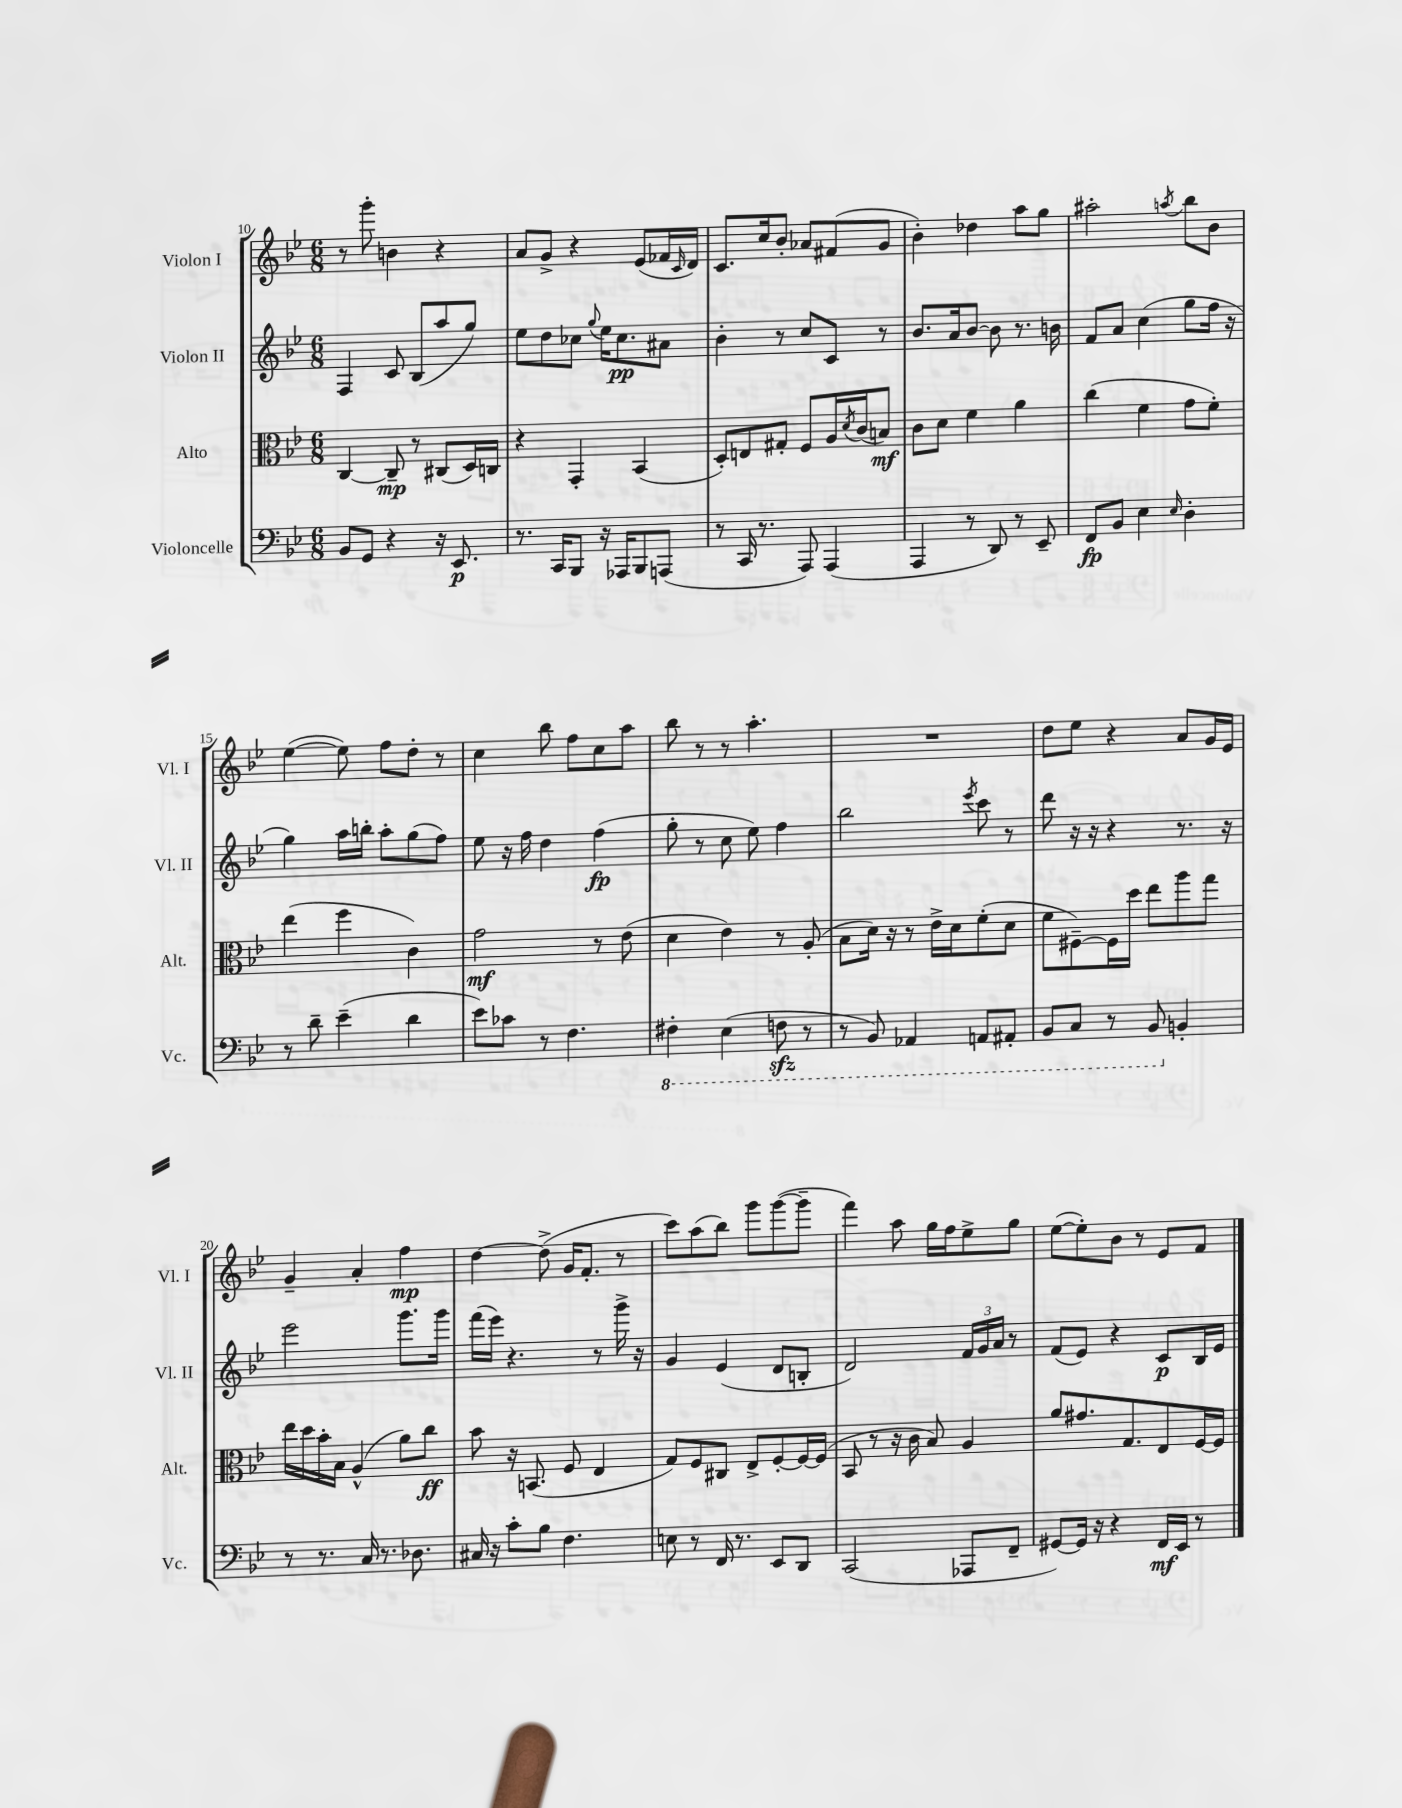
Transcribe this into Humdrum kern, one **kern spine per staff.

**kern	**dynam	**kern	**dynam	**kern	**dynam	**kern	**dynam
*part4	*part4	*part3	*part3	*part2	*part2	*part1	*part1
*staff4	*staff4	*staff3	*staff3	*staff2	*staff2	*staff1	*staff1
*I"Violoncelle	*	*I"Alto	*	*I"Violon II	*	*I"Violon I	*
*I'Vc.	*	*I'Alt.	*	*I'Vl. II	*	*I'Vl. I	*
*clefF4	*	*clefC3	*	*clefG2	*	*clefG2	*
*k[b-e-]	*	*k[b-e-]	*	*k[b-e-]	*	*k[b-e-]	*
*M6/8	*	*M6/8	*	*M6/8	*	*M6/8	*
=10	=10	=10	=10	=10	=10	=10	=10
8BB-/L	.	[4C/	.	4F/	.	8r	.
8GG/J	.	.	.	.	.	8ggg'\	.
4r	.	8C~/]	mp	8c/	.	4bn\	.
.	.	8r	.	(8B-/L	.	.	.
16r	.	(8C#X/L	.	8aa/	.	4r	.
8.EE-/	p	.	.	.	.	.	.
.	.	16D/L)	.	8gg/J)	.	.	.
.	.	16Cn/JJ	.	.	.	.	.
=11	=11	=11	=11	=11	=11	=11	=11
8.r	.	4r	.	8ee-\L	.	8a/L	.
.	.	.	.	8dd\	.	8g^/J	.
16CC/KL	.	.	.	.	.	.	.
8BBB-/J	.	4GG'/	.	8cc-X\J	.	4r	.
.	.	.	.	8qqgg/	.	.	.
16r	.	.	.	16ee-\KL	.	.	.
16AAA-X/KL	.	.	.	8.cc-\	pp	.	.
8BBB-/	.	(4BB-/	.	.	.	(8e-/L	.
(8AAAn/J	.	.	.	8a#X\J	.	16f-X/L	.
.	.	.	.	.	.	16qqc/	.
.	.	.	.	.	.	16d/JJ)	.
=12	=12	=12	=12	=12	=12	=12	=12
8r	.	8D'/L)	.	4b-'\	.	8.c/L	.
16CC/	.	8En/	.	.	.	.	.
8.r	.	.	.	.	.	16cc/k	.
.	.	8G#X'/J	.	8r	.	8b-'/J	.
8AAA/)	.	8F/L	.	8cc/L	.	8a-X/L	.
(4AAA/	.	16A/L	.	8c/J	.	(8f#X/	.
.	.	8qd/	.	.	.	.	.
.	.	(16c/J	.	.	.	.	.
.	.	8Bn/J)	mf	8r	.	8g/J	.
=13	=13	=13	=13	=13	=13	=13	=13
4AAA/	.	8c\L	.	8.b-/L	.	4b-'\)	.
.	.	8d\J	.	.	.	.	.
.	.	.	.	16a/k	.	.	.
8r	.	4f\	.	[8b-/J	.	4dd-X\	.
8DD/)	.	.	.	8b-\]	.	.	.
8r	.	4a\	.	8.r	.	8aa\L	.
8EE-~/	.	.	.	.	.	8gg\J	.
.	.	.	.	16bn\	.	.	.
=14	=14	=14	=14	=14	=14	=14	=14
8FF/L	fp	(4cc\	.	8f/L	.	2aa#X'\	.
8BB-/J	.	.	.	8a/J	.	.	.
4E-\	.	4f\	.	(4cc\	.	.	.
16qqE-/	.	.	.	.	.	8qaan/	.
4D'\	.	8g\L	.	8gg\L	.	8bb-\L	.
.	.	8f'\J)	.	16ff\Jk	.	8b-\J	.
.	.	.	.	16r	.	.	.
!!LO:LB:g=z
=15	=15	=15	=15	=15	=15	=15	=15
8r	.	(4ee-\	.	4gg\)	.	([4ee-\	.
8d~\	.	.	.	.	.	.	.
(4e-~\	.	4ff\	.	16aa\LL	.	8ee-\])	.
.	.	.	.	16bbn'\JJ	.	.	.
.	.	.	.	8aa'\L	.	8ff\L	.
4d\	.	4c\)	.	(8gg\	.	8dd'\J	.
.	.	.	.	8ff\J)	.	8r	.
=16	=16	=16	=16	=16	=16	=16	=16
8e-\L)	.	2g\	mf	8ee-\	.	4cc\	.
8c-X\J	.	.	.	16r	.	.	.
.	.	.	.	16ff\	.	.	.
8r	.	.	.	4dd\	.	8bb-\	.
4.F\	.	.	.	.	.	8ff\L	.
.	.	8r	.	(4ff\	fp	8cc\	.
.	.	(8e-\	.	.	.	8aa\J	.
=17	=17	=17	=17	=17	=17	=17	=17
*8ba	*	*	*	*	*	*	*
4FF#X'\	.	4d\	.	8gg'\	.	8bb-\	.
.	.	.	.	8r	.	8r	.
(4EE-\	.	4e-\)	.	8cc\	.	8r	.
.	.	.	.	8ee-\)	.	4.aa'\	.
8FFnzz\	.	8r	.	4ff\	.	.	.
8r	.	(8A'/	.	.	.	.	.
=18	=18	=18	=18	=18	=18	=18	=18
8r	.	8B-\L	.	2bb-\	.	2.r	.
8BBB-/)	.	16d\Jk)	.	.	.	.	.
.	.	16r	.	.	.	.	.
4AAA-X/	.	8r	.	.	.	.	.
.	.	16e-^\LL	.	.	.	.	.
.	.	16d\J	.	.	.	.	.
.	.	.	.	8qeee-/	.	.	.
8AAAn/L	.	(8f'\	.	8ccc\	.	.	.
8AAA#X'/J	.	8d\J	.	8r	.	.	.
=19	=19	=19	=19	=19	=19	=19	=19
8BBB-/L	.	8f\L	.	8ddd\	.	8dd\L	.
8CC/J	.	[8F#X~\)	.	16r	.	8ee-\J	.
.	.	.	.	16r	.	.	.
8r	.	16F#\L]	.	4r	.	4r	.
.	.	16dd\JJ	.	.	.	.	.
8BBB-/	.	8ee-\L	.	.	.	.	.
*X8ba	*	*	*	*	*	*	*
4BBn'/	.	8aa\	.	8.r	.	8a/L	.
.	.	8gg\J	.	.	.	16g/L	.
.	.	.	.	16r	.	16e-/JJ	.
!!LO:LB:g=z
=20	=20	=20	=20	=20	=20	=20	=20
8r	.	16ee-\LL	.	2eee-\	.	4g~/	.
.	.	16dd\	.	.	.	.	.
8.r	.	16b-'\	.	.	.	.	.
.	.	16B-\JJ	.	.	.	.	.
.	.	(4A^^/	.	.	.	4a'/	.
16C/	.	.	.	.	.	.	.
8.r	.	.	.	.	.	.	.
.	.	8a\L)	.	8.ggg\L	.	4ff\	mp
8.D-X\	.	.	.	.	.	.	.
.	.	8cc\J	ff	.	.	.	.
.	.	.	.	16ggg\Jk	.	.	.
=21	=21	=21	=21	=21	=21	=21	=21
16C#X/	.	8b-\	.	(16fff\LL	.	[4dd\	.
16r	.	.	.	16eee-\JJ)	.	.	.
8c'\L	.	16r	.	4.r	.	.	.
.	.	(8.BBn/	.	.	.	.	.
8B-\J	.	.	.	.	.	(8dd^\]	.
4.F\	.	8F/	.	.	.	16g/KL	.
.	.	.	.	.	.	8.f'/J	.
.	.	4E-/	.	8r	.	.	.
.	.	.	.	16ggg^\	.	8r	.
.	.	.	.	16r	.	.	.
=22	=22	=22	=22	=22	=22	=22	=22
8En\	.	8G/L)	.	4g/	.	8ccc\L)	.
8r	.	8F/	.	.	.	(8aa\	.
16FF/	.	8C#X/J	.	(4e-/	.	8bb-\J)	.
8.r	.	.	.	.	.	.	.
.	.	8E-^/L	.	.	.	8ggg\L	.
8EE-/L	.	[8F'/	.	8d/L	.	([8ggg\	.
8DD/J	.	16F/L_	.	8Bn'/J	.	8ggg~\J]	.
.	.	(16F/JJ]	.	.	.	.	.
=23	=23	=23	=23	=23	=23	=23	=23
(2CC/	.	8BB-/	.	2d/)	.	4fff\)	.
.	.	8r	.	.	.	.	.
.	.	16r	.	.	.	8aa\	.
.	.	16c\	.	.	.	.	.
.	.	8B-/)	.	.	.	16gg\LL	.
.	.	.	.	.	.	16ff\J	.
8AAA-X/L	.	4A/	.	24f/LL	.	8ee-^\	.
.	.	.	.	24g/	.	.	.
.	.	.	.	24a/JJ	.	.	.
8FF~/J	.	.	.	8r	.	8gg\J	.
=24	=24	=24	=24	=24	=24	=24	=24
[8GG#X/L)	.	8a/L	.	(8f/L	.	([8ee-\L	.
16GG#/Jk]	.	8.g#X/	.	8e-/J)	.	8ee-'\])	.
16r	.	.	.	.	.	.	.
4r	.	.	.	4r	.	8b-\J	.
.	.	8.G/	.	.	.	.	.
.	.	.	.	.	.	8r	.
16FF/LL	mf	8E-/	.	8c/L	p	8e-/L	.
16EE-/JJ	.	.	.	.	.	.	.
8r	.	[16F/L	.	16B-/L	.	8f/J	.
.	.	16F/JJ]	.	16e-/JJ	.	.	.
==	==	==	==	==	==	==	==
*-	*-	*-	*-	*-	*-	*-	*-
